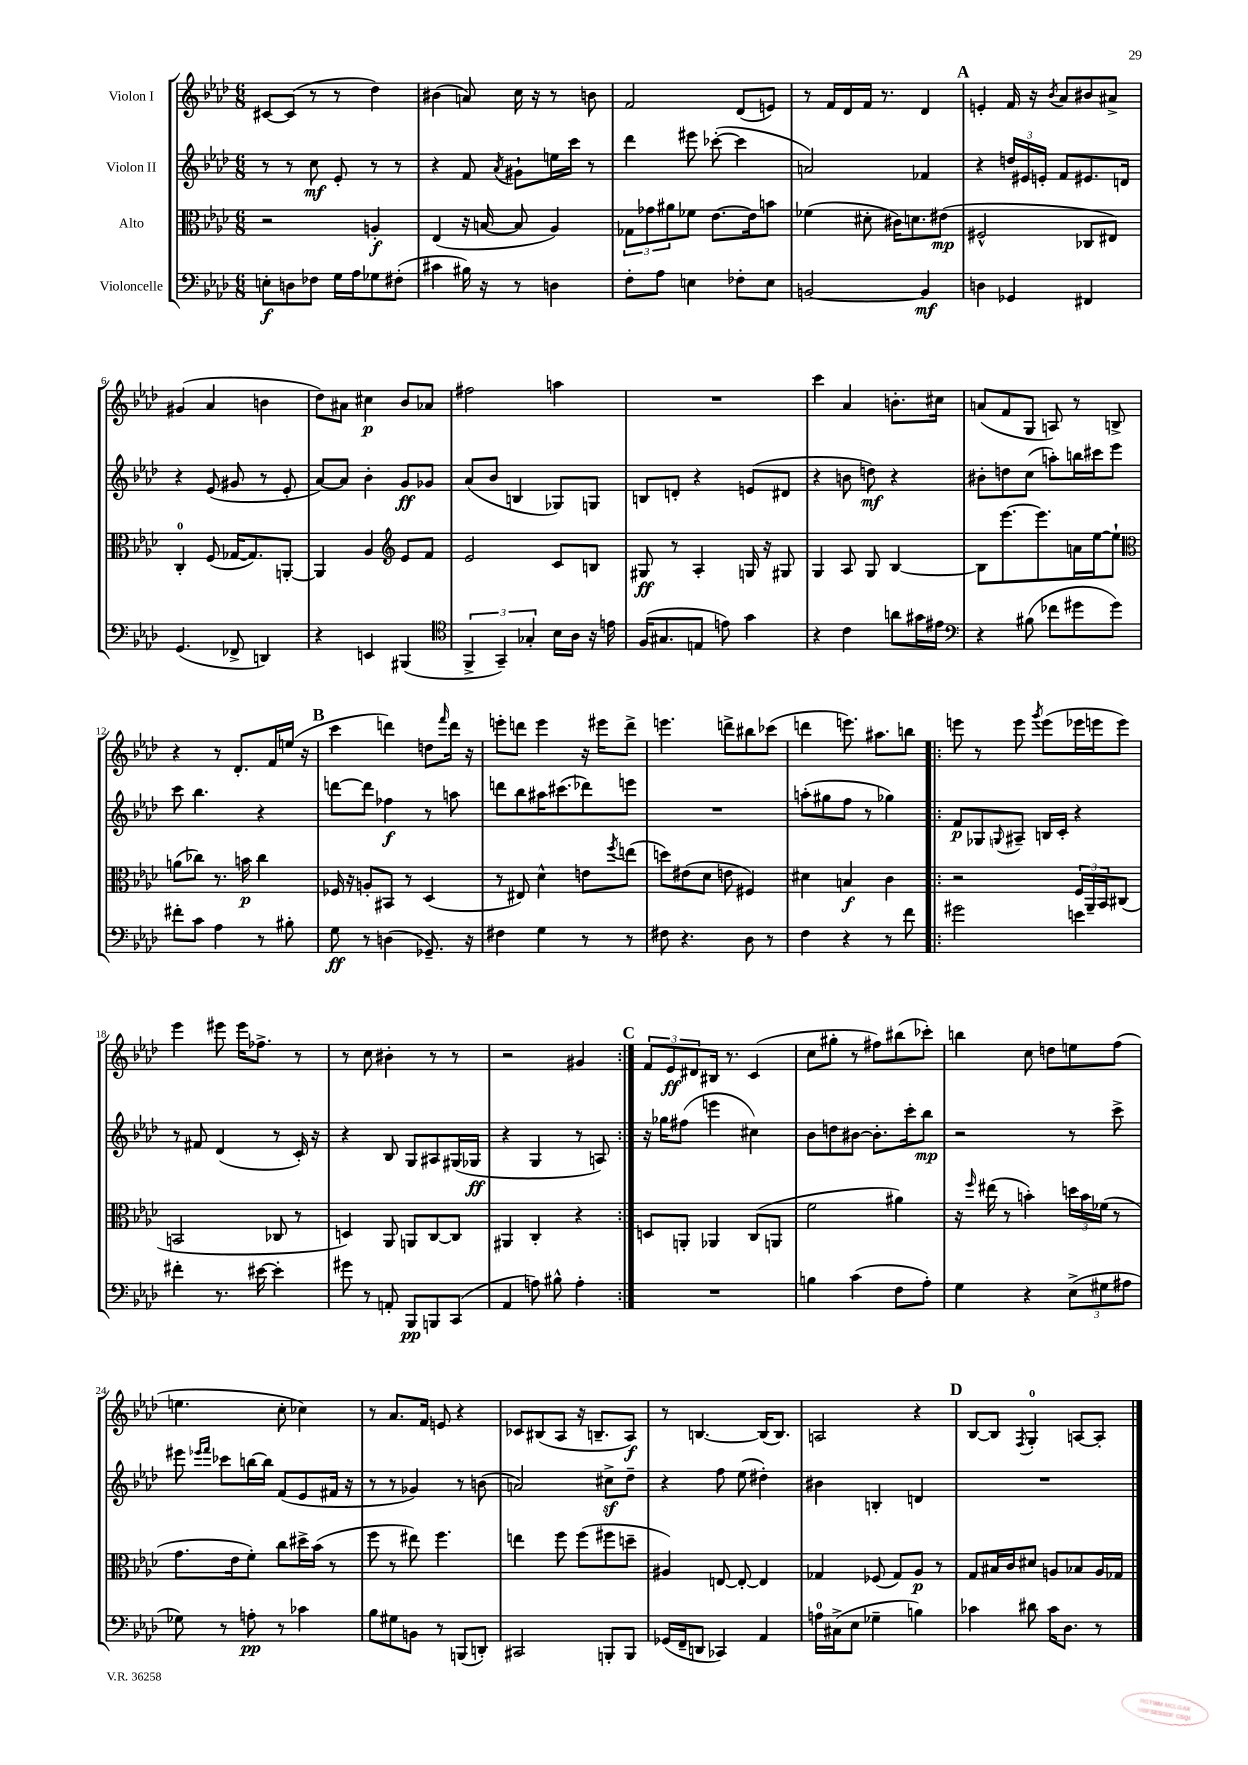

**kern	**dynam	**kern	**dynam	**kern	**dynam	**kern	**dynam
*part4	*part4	*part3	*part3	*part2	*part2	*part1	*part1
*staff4	*staff4	*staff3	*staff3	*staff2	*staff2	*staff1	*staff1
*I"Violoncelle	*	*I"Alto	*	*I"Violon II	*	*I"Violon I	*
*clefF4	*	*clefC3	*	*clefG2	*	*clefG2	*
*k[b-e-a-d-]	*	*k[b-e-a-d-]	*	*k[b-e-a-d-]	*	*k[b-e-a-d-]	*
*M6/8	*	*M6/8	*	*M6/8	*	*M6/8	*
=1	=1	=1	=1	=1	=1	=1	=1
8En'\L	f	2r	.	8r	.	[8c#X/L	.
8Dn\	.	.	.	8r	.	(8c#/J]	.
8F-X\J	.	.	.	8cc\	mf	8r	.
16G\LL	.	.	.	8e-'/	.	8r	.
16A-\J	.	.	.	.	.	.	.
8G-X\	.	4An'/	f	8r	.	4dd-\)	.
(8F#X'\J	.	.	.	8r	.	.	.
=2	=2	=2	=2	=2	=2	=2	=2
4c#X\	.	(4E-/	.	4r	.	(4b#X\	.
16B#X\)	.	16r	.	8f/	.	8an/)	.
16r	.	[16Bn/	.	.	.	.	.
.	.	.	.	8qa-/	.	.	.
8r	.	8B/]	.	8g#X`\L	.	16cc\	.
.	.	.	.	.	.	16r	.
4Dn\	.	4A-/)	.	16een\L	.	8r	.
.	.	.	.	16ccc\JJ	.	.	.
.	.	.	.	8r	.	8bn\	.
=3	=3	=3	=3	=3	=3	=3	=3
8F'\L	.	12G-X\L	.	4ddd-\	.	2f/	.
.	.	12g-X\	.	.	.	.	.
8A-\J	.	.	.	.	.	.	.
.	.	12a#X\	.	.	.	.	.
4En\	.	8f-X\J	.	8eee#X\	.	.	.
.	.	[8.e-\L	.	([8ccc-X'\	.	.	.
8F-X'\L	.	.	.	4ccc-\]	.	(8d-/L	.
.	.	16e-\k]	.	.	.	.	.
8E\J	.	8bn\J	.	.	.	8en/J)	.
=4	=4	=4	=4	=4	=4	=4	=4
[2BBn/	.	(4f-X\	.	2an/)	.	8r	.
.	.	.	.	.	.	16f/LL	.
.	.	.	.	.	.	16d-/	.
.	.	8d#X'\	.	.	.	16f/JJ	.
.	.	.	.	.	.	8.r	.
.	.	16c#X\KL)	.	.	.	.	.
.	.	8.dn\	.	.	.	.	.
4BB/]	mf	.	.	4f-X/	.	4d-/	.
.	.	(8e#X\J	mp	.	.	.	.
!!LO:REH:place=s1:t=A
=5	=5	=5	=5	=5	=5	=5	=5
4Dn\	.	2F#X^^/	.	4r	.	4en'/	.
4GG-X/	.	.	.	24ddn/LL	.	16f/	.
.	.	.	.	24e#X/	.	.	.
.	.	.	.	.	.	16r	.
.	.	.	.	24en'/JJ	.	.	.
.	.	.	.	.	.	8qb-/	.
.	.	.	.	8f/L	.	8a-/L	.
4FF#X/	.	8C-X/L	.	8.e#X/	.	8b#X/	.
.	.	8E#X/J)	.	.	.	8a#X^/J	.
.	.	.	.	16dn/Jk	.	.	.
!!LO:LB:g=z
=6	=6	=6	=6	=6	=6	=6	=6
(4.GG/	.	4C'/	.	4r	.	(4g#X/	.
.	.	(8F/	.	(8e-/	.	4a-/	.
8FF-X^/	.	[16G-X/KL	.	8g#X/	.	.	.
.	.	8.G-/])	.	.	.	.	.
4DDn/)	.	.	.	8r	.	4bn\	.
.	.	[8AAn'/J	.	8e-'/	.	.	.
=7	=7	=7	=7	=7	=7	=7	=7
4r	.	4AA/]	.	[8a-/L)	.	8dd-\L)	.
.	.	.	.	8a-/J]	.	8a#X\J	.
4EEn/	.	4A-/	.	4b-'\	.	4cc#X\	p
*	*	*clefG2	*	*	*	*	*
(4BBB#X/	.	8e-/L	.	8g/L	ff	8b-/L	.
.	.	8f/J	.	8g-X/J	.	8a-X/J	.
=8	=8	=8	=8	=8	=8	=8	=8
*clefC4	*	*	*	*	*	*	*
6FF^/	.	2e-/	.	(8a-/L	.	2ff#X\	.
.	.	.	.	8b-/J	.	.	.
6GG~/)	.	.	.	.	.	.	.
.	.	.	.	4Bn/	.	.	.
6G-X'/	.	.	.	.	.	.	.
16B-\LL	.	8c/L	.	8G-X/L)	.	4aan\	.
16A-\JJ	.	.	.	.	.	.	.
16r	.	8Bn/J	.	8Gn/J	.	.	.
16en\	.	.	.	.	.	.	.
=9	=9	=9	=9	=9	=9	=9	=9
(16F/KL	.	8G#X/	ff	8Bn/L	.	2.r	.
8.G#X/	.	.	.	.	.	.	.
.	.	8r	.	8dn'/J	.	.	.
8En/J	.	4A-'/	.	4r	.	.	.
8en\)	.	.	.	.	.	.	.
4g\	.	16Gn/	.	(8en/L	.	.	.
.	.	16r	.	.	.	.	.
.	.	8G#X/	.	8d#X/J	.	.	.
=10	=10	=10	=10	=10	=10	=10	=10
4r	.	4G/	.	4r	.	4ccc\	.
4c\	.	8A-/	.	8bn\	.	4a-/	.
.	.	8G/	.	8ddn\)	mf	.	.
8an\L	.	[4B-/	.	4r	.	8.bn'\L	.
16g#X\L	.	.	.	.	.	.	.
16e#X\JJ	.	.	.	.	.	16cc#X\Jk	.
=11	=11	=11	=11	=11	=11	=11	=11
*clefF4	*	*	*	*	*	*	*
4r	.	8B-\L]	.	8b#X'\L	.	(8an/L	.
.	.	[8.eee-\	.	8ddn\	.	8f/	.
(8B#X\	.	.	.	(8cc\J	.	8G/J	.
.	.	8.eee-\]	.	.	.	.	.
8f-X\L	.	.	.	8aan'\L)	.	8An/)	.
8g#X\	.	16an\L	.	16bbn\L	.	8r	.
.	.	[16ee-\J	.	16ccc#X\J	.	.	.
8g#\J)	.	8ee-`\J]	.	8eee-\J	.	8Bn^/	.
!!LO:LB:g=z
=12	=12	=12	=12	=12	=12	=12	=12
*	*	*clefC3	*	*	*	*	*
8f#X'\L	.	(8an\L	.	8ccc\	.	4r	.
8c\J	.	8cc-X\J)	.	4.bb-\	.	.	.
4A-\	.	8.r	.	.	.	8r	.
.	.	.	.	.	.	8.d-'/L	.
.	.	16bn\	p	.	.	.	.
8r	.	4cc-\	.	4r	.	.	.
.	.	.	.	.	.	16f/L	.
8B#X'\	.	.	.	.	.	(16een/JJ	.
.	.	.	.	.	.	16r	.
!!LO:REH:place=s1:t=B
=13	=13	=13	=13	=13	=13	=13	=13
8G\	ff	16F-X/	.	[8dddn\L	.	4ccc\	.
.	.	16r	.	.	.	.	.
8r	.	8An'/L	.	8ddd\J]	.	.	.
(4Dn\	.	8BB#X/J	.	4ff-X\	f	4dddn\)	.
.	.	8r	.	.	.	.	.
8.GG-X~/)	.	(4D-/	.	8r	.	8ddn\L	.
.	.	.	.	.	.	16qqfff/	.
.	.	.	.	8aan\	.	16ddd\Jk	.
16r	.	.	.	.	.	16r	.
=14	=14	=14	=14	=14	=14	=14	=14
4F#X\	.	8r	.	8dddn\L	.	8eeen'\L	.
.	.	8E#X/)	.	8bb-\	.	8dddn\J	.
4G\	.	4d-^^\	.	16aa#X\K	.	4eee\	.
.	.	.	.	(8.ccc#X\	.	.	.
8r	.	8en\L	.	8ddd-X\)	.	16r	.
.	.	.	.	.	.	16eee#X\KL	.
.	.	8qff/	.	.	.	.	.
8r	.	(8een\J	.	8eeen\J	.	8ddd^\J	.
=15	=15	=15	=15	=15	=15	=15	=15
8F#X\	.	8ddn\L)	.	2.r	.	4.eeen\	.
4.r	.	(8e#X\	.	.	.	.	.
.	.	8d-\J	.	.	.	.	.
.	.	8en\	.	.	.	8dddn^\L	.
8D-\	.	4F#X/)	.	.	.	8bb#X\	.
8r	.	.	.	.	.	(8ccc-X\J	.
=16	=16	=16	=16	=16	=16	=16	=16
4F\	.	4d#X\	.	(8aan'\L	.	4dddn\	.
.	.	.	.	8gg#X\	.	.	.
4r	.	4Bn/	f	8ff\J	.	8.eeen\)	.
.	.	.	.	8r	.	.	.
.	.	.	.	.	.	8.aa#X\L	.
8r	.	4c\	.	4gg-X\)	.	.	.
8f\	.	.	.	.	.	8bbn\J	.
=17!|:	=17!|:	=17!|:	=17!|:	=17!|:	=17!|:	=17!|:	=17!|:
2g#X\	.	2r	.	8f/L	p	8eeen\	.
.	.	.	.	8G-X/	.	8r	.
.	.	.	.	8qqGn/	.	.	.
.	.	.	.	8A#X~/J	.	8eee\	.
.	.	.	.	.	.	8qggg/	.
.	.	.	.	16Bn/LL	.	(8eee\L	.
.	.	.	.	16c'/JJ	.	.	.
4en\	.	24F/LL	.	4r	.	16eee-X\L	.
.	.	24AA-~/	.	.	.	.	.
.	.	.	.	.	.	16eeen\J	.
.	.	24BB-/J	.	.	.	.	.
.	.	(8C#X/J	.	.	.	8eee\J)	.
!!LO:LB:g=z
=18	=18	=18	=18	=18	=18	=18	=18
4f#X'\	.	2BBn/	.	8r	.	4eee-\	.
.	.	.	.	8f#X/	.	.	.
8.r	.	.	.	(4d-/	.	8eee#X\	.
.	.	.	.	.	.	16eee#\KL	.
[16e#X\	.	.	.	.	.	8.ff-X^\J	.
4e#'\]	.	8C-X/	.	8r	.	.	.
.	.	8r	.	16c'/)	.	8r	.
.	.	.	.	16r	.	.	.
=19	=19	=19	=19	=19	=19	=19	=19
8g#X\	.	4Dn/)	.	4r	.	8r	.
8r	.	.	.	.	.	8cc\	.
8AAn'/	.	8AA-/	.	8B-/	.	4b#X'\	.
8BBB-/L	pp	8AAn/L	.	8G/L	.	.	.
8BBBn/	.	[8C/	.	8A#X/	.	8r	.
(8CC/J	.	8C/J]	.	(16G#X/L	.	8r	.
.	.	.	.	16G-X/JJ	ff	.	.
=20	=20	=20	=20	=20	=20	=20	=20
4AA-/	.	4AA#X/	.	4r	.	2r	.
8An\)	.	4C'/	.	4G/	.	.	.
8B#X^^\	.	.	.	.	.	.	.
4A'\	.	4r	.	8r	.	4g#X/	.
.	.	.	.	8An/)	.	.	.
!!LO:REH:place=s1:t=C
=21:|!	=21:|!	=21:|!	=21:|!	=21:|!	=21:|!	=21:|!	=21:|!
2.r	.	8Dn/L	.	16r	.	12f/L	.
.	.	.	.	16gg-X\KL	.	.	.
.	.	.	.	.	.	12e-/	ff
.	.	8AAn'/J	.	(8ff#X\J	.	.	.
.	.	.	.	.	.	12d#X/	.
.	.	4AA-X/	.	4eeen\	.	16B#X/Jk	.
.	.	.	.	.	.	8.r	.
.	.	(8C/L	.	4cc#X\)	.	(4c/	.
.	.	8AAn/J	.	.	.	.	.
=22	=22	=22	=22	=22	=22	=22	=22
4Bn\	.	2f\	.	8b-\L	.	8cc\L	.
.	.	.	.	8ddn\	.	8gg#X'\J	.
(4c\	.	.	.	[8b#X\J	.	8r	.
.	.	.	.	8.b#'\L]	.	8ff#X\L)	.
8F\L	.	4a#X\)	.	.	.	(8bb#X\	.
.	.	.	.	16ccc'\k	.	.	.
8A-'\J)	.	.	.	8bb-\J	mp	8ccc-X'\J)	.
=23	=23	=23	=23	=23	=23	=23	=23
4G\	.	16r	.	2r	.	4bbn\	.
.	.	16qqff/	.	.	.	.	.
.	.	(16ee#X\	.	.	.	.	.
.	.	8r	.	.	.	.	.
4r	.	4bn'\)	.	.	.	8cc\	.
.	.	.	.	.	.	8ddn\L	.
(12E-^\L	.	24ddn\LL	.	8r	.	8een\	.
.	.	24b\	.	.	.	.	.
12G#X\	.	(24f-X\JJ	.	.	.	.	.
.	.	8r	.	8ccc^\	.	(8ff\J	.
12A#X\J	.	.	.	.	.	.	.
!!LO:LB:g=z
=24	=24	=24	=24	=24	=24	=24	=24
8G-X\)	.	8.g\L	.	8eee#X\	.	4.een\	.
.	.	.	.	16qqeee-X/LL	.	.	.
.	.	.	.	16qqfff/JJ	.	.	.
8r	.	.	.	8ccc-X\L	.	.	.
.	.	16e-\k	.	.	.	.	.
8An'\	pp	8f'\J)	.	[16bbn\L	.	.	.
.	.	.	.	16bb\JJ]	.	.	.
8r	.	8cc\L	.	(8f/L	.	8cc'\	.
4c-X\	.	16dd#X^\L	.	8e-/	.	4cc-X\)	.
.	.	(16b-\JJ	.	.	.	.	.
.	.	8r	.	16f#X/Jk	.	.	.
.	.	.	.	16r	.	.	.
=25	=25	=25	=25	=25	=25	=25	=25
8B-\L	.	8ff\	.	8r	.	8r	.
8G#X\	.	8r	.	8r	.	8.a-/L	.
8BBn\J	.	8ee#X\)	.	4g-X/)	.	.	.
.	.	.	.	.	.	16f/Jk	.
8r	.	4.ff\	.	.	.	8en/	.
(8BBBn/L	.	.	.	8r	.	4r	.
8DDn'/J)	.	.	.	(8bn\	.	.	.
=26	=26	=26	=26	=26	=26	=26	=26
2CC#X/	.	4een\	.	2an/)	.	8c-X/L	.
.	.	.	.	.	.	(8B#X/	.
.	.	8ff\	.	.	.	8A-/J	.
.	.	(8ff\L	.	.	.	16r	.
.	.	.	.	.	.	8.Bn~/L	.
8BBBn'/L	.	8ff#X\	.	8cc#Xz^\L	.	.	.
8BBB/J	.	8ddn~\J	.	8dd-~\J	.	8A-/J)	f
=27	=27	=27	=27	=27	=27	=27	=27
(16GG-X/LL	.	4A#X/)	.	4r	.	8r	.
16FF~/J	.	.	.	.	.	.	.
8DDn/J	.	.	.	.	.	[4.Bn/	.
4CC-X/)	.	[8En/	.	8ff\	.	.	.
.	.	8E'/_	.	(8ee-\	.	.	.
4AA-/	.	4E/]	.	4dd#X'\)	.	(16B/KL]	.
.	.	.	.	.	.	8.B/J)	.
=28	=28	=28	=28	=28	=28	=28	=28
16An\LL	.	4G-X/	.	4b#X\	.	2An/	.
(16C#X^\J	.	.	.	.	.	.	.
8E-\J	.	.	.	.	.	.	.
4G-X~\	.	(8F-X/	.	4Bn'/	.	.	.
.	.	8G-/L)	.	.	.	.	.
4Bn\)	.	8A-/J	p	4dn/	.	4r	.
.	.	8r	.	.	.	.	.
!!LO:REH:place=s1:t=D
=29	=29	=29	=29	=29	=29	=29	=29
4c-X\	.	8G/L	.	2.r	.	[8B-/L	.
.	.	16B#X/L	.	.	.	8B-/J]	.
.	.	16c/J	.	.	.	.	.
.	.	.	.	.	.	8qF/	.
8d#X\	.	8d#X/J	.	.	.	4G'/	.
16c-\KL	.	8An/L	.	.	.	.	.
8.D-\J	.	.	.	.	.	.	.
.	.	8B-X/	.	.	.	[8An/L	.
8r	.	16A/L	.	.	.	8A'/J]	.
.	.	16G-X/JJ	.	.	.	.	.
==	==	==	==	==	==	==	==
*-	*-	*-	*-	*-	*-	*-	*-
